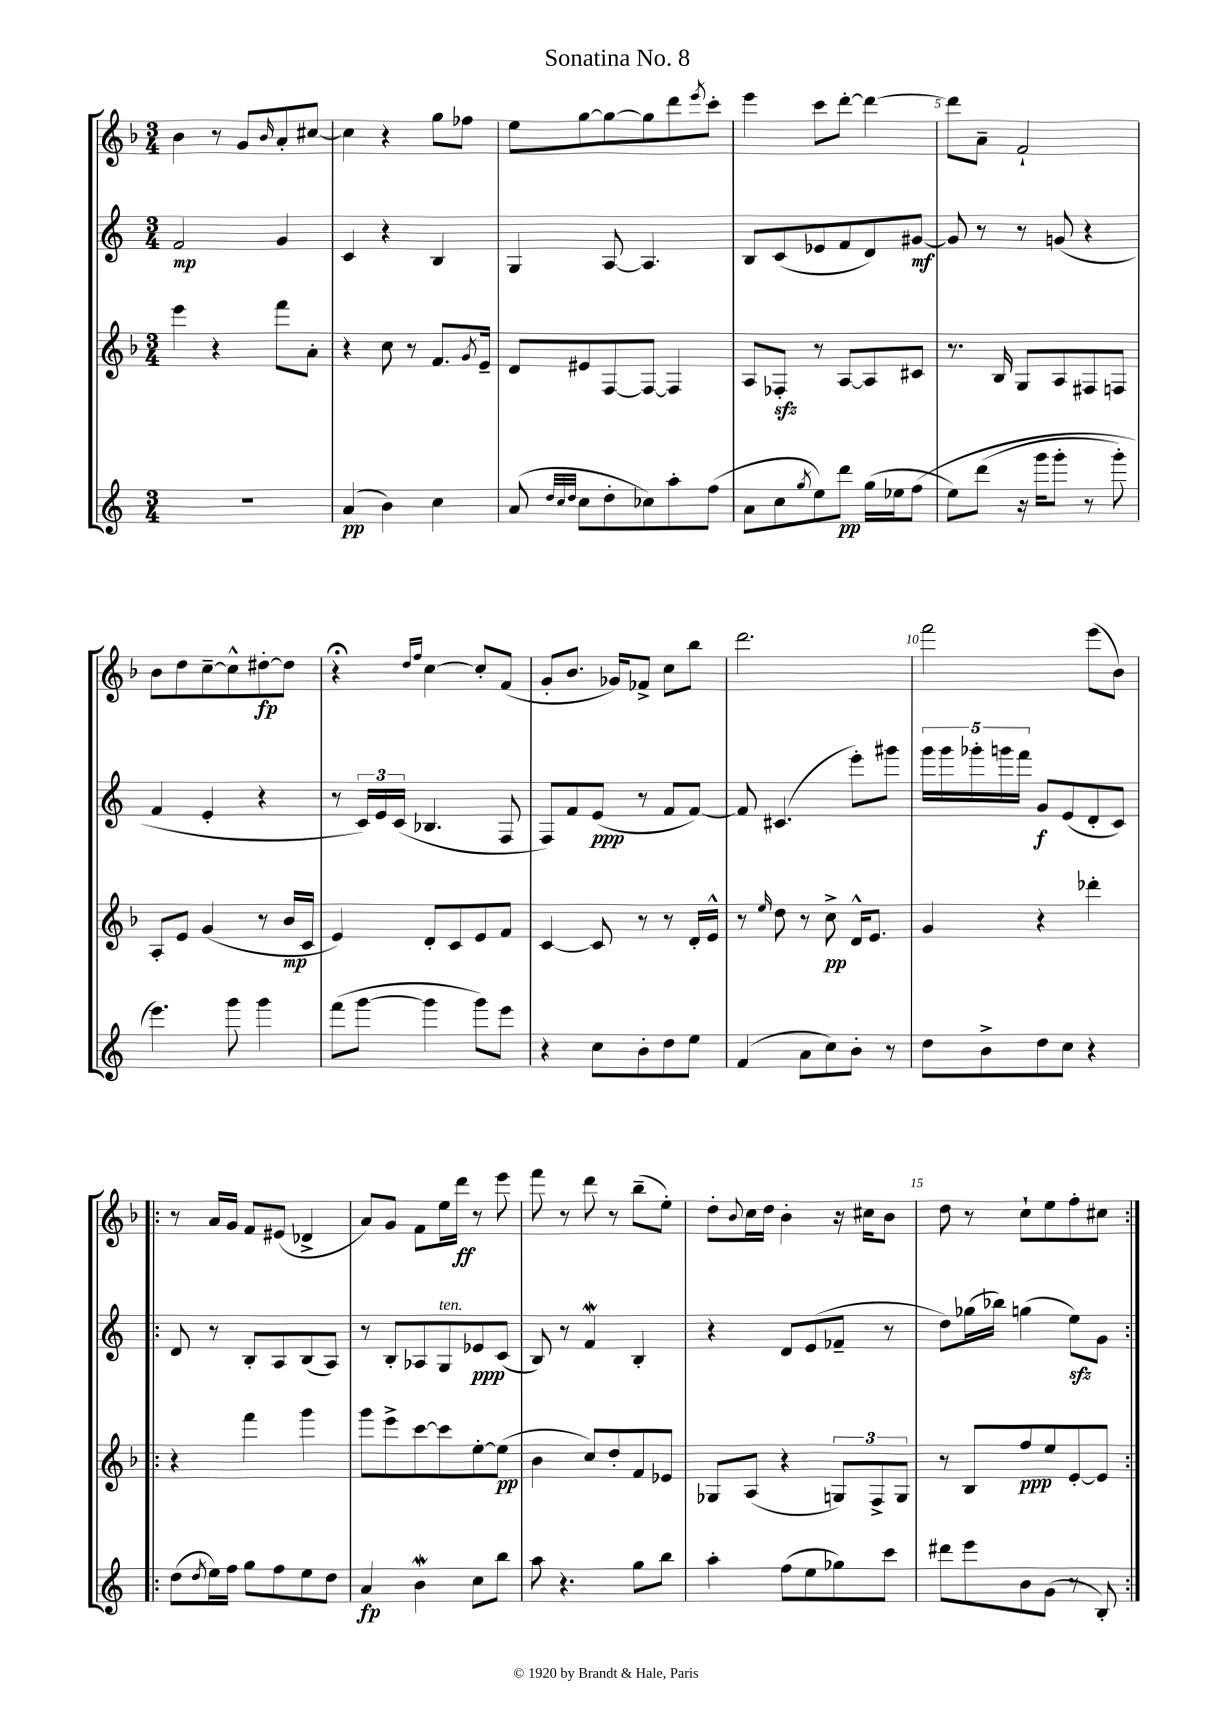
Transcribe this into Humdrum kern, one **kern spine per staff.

**kern	**dynam	**kern	**dynam	**kern	**dynam	**kern	**dynam
*part4	*part4	*part3	*part3	*part2	*part2	*part1	*part1
*staff4	*staff4	*staff3	*staff3	*staff2	*staff2	*staff1	*staff1
*clefG2	*	*clefG2	*	*clefG2	*	*clefG2	*
*k[]	*	*k[b-]	*	*k[]	*	*k[b-]	*
*M3/4	*	*M3/4	*	*M3/4	*	*M3/4	*
=1	=1	=1	=1	=1	=1	=1	=1
2.r	.	4eee\	.	2f/	mp	4b-\	.
.	.	4r	.	.	.	8r	.
.	.	.	.	.	.	8g/L	.
.	.	.	.	.	.	16qqb-/	.
.	.	8fff\L	.	4g/	.	8a'/	.
.	.	8a'\J	.	.	.	[8cc#X/J	.
=2	=2	=2	=2	=2	=2	=2	=2
(4a/	pp	4r	.	4c/	.	4cc#\]	.
4b\)	.	8cc\	.	4r	.	4r	.
.	.	8r	.	.	.	.	.
4cc\	.	8.f/L	.	4B/	.	8gg\L	.
.	.	.	.	.	.	8ff-X\J	.
.	.	8qg/	.	.	.	.	.
.	.	16e~/Jk	.	.	.	.	.
=3	=3	=3	=3	=3	=3	=3	=3
(8a/	.	8d/L	.	4G/	.	8ee\L	.
32qqdd/LLL	.	.	.	.	.	.	.
32qqcc/	.	.	.	.	.	.	.
32qqdd/JJJ	.	.	.	.	.	.	.
8cc\L	.	8e#X/	.	.	.	[8gg\	.
8dd'\	.	[8F/	.	[8A/	.	8gg\_	.
8cc-X\)	.	8F/J_	.	4.A/]	.	8gg\]	.
8aa'\	.	4F/]	.	.	.	8ddd\	.
.	.	.	.	.	.	8qeee/	.
(8ff\J	.	.	.	.	.	8ccc'\J	.
=4	=4	=4	=4	=4	=4	=4	=4
8a\L	.	8A/L	.	8B/L	.	4eee\	.
8cc\	.	8F-Xzz'/J	.	(8c/	.	.	.
8qgg/	.	.	.	.	.	.	.
8ee\)	.	8r	.	8e-X/	.	8ccc\L	.
8ddd\J	pp	[8A/L	.	8f/	.	[8ddd'\J	.
(16gg\LL	.	8A/]	.	8d/)	.	4ddd\_	.
16ee-X\J	.	.	.	.	.	.	.
(8ff\J	.	8c#X/J	.	[8g#X/J	mf	.	.
=5	=5	=5	=5	=5	=5	=5	=5
8ee\L)	.	8.r	.	8g#/]	.	8ddd\L]	.
(8ddd\J	.	.	.	8r	.	8a~\J	.
.	.	16B-/	.	.	.	.	.
16r	.	8G/L	.	8r	.	2f`/	.
16ggg\KL	.	.	.	.	.	.	.
8ggg'\J	.	8A/	.	(8gn/	.	.	.
8r	.	8F#X/	.	4r	.	.	.
8ggg'\)	.	8Fn/J	.	.	.	.	.
!!LO:LB:g=z
=6	=6	=6	=6	=6	=6	=6	=6
4.eee\)	.	8A'/L	.	4f/	.	8b-\L	.
.	.	8e/J	.	.	.	8dd\	.
.	.	(4g/	.	4e'/	.	[8cc~\	.
8ggg\	.	.	.	.	.	8cc^^\]	.
4ggg\	.	8r	.	4r	.	[8dd#X'\	fp
.	.	16b-/LL	mp	.	.	8dd#\J]	.
.	.	16c/JJ	.	.	.	.	.
=7	=7	=7	=7	=7	=7	=7	=7
(8fff\L	.	4e/)	.	8r	.	4r;<	.
[8ggg\J	.	.	.	24c/LL)	.	.	.
.	.	.	.	24e/	.	.	.
.	.	.	.	(24c/JJ	.	.	.
.	.	.	.	.	.	16qqdd/LL	.
.	.	.	.	.	.	16qqff/JJ	.
4ggg\]	.	8d'/L	.	4.B-X/	.	[4cc\	.
.	.	8c/	.	.	.	.	.
8ggg\L)	.	8e/	.	.	.	8cc'/L]	.
8eee\J	.	8f/J	.	8F/	.	(8f/J	.
=8	=8	=8	=8	=8	=8	=8	=8
4r	.	[4c/	.	8F/L)	.	8g'/L	.
.	.	.	.	8f/	.	8.b-/J	.
8cc\L	.	8c/]	.	(8e/J	ppp	.	.
.	.	.	.	.	.	16g-X/KL)	.
8b'\	.	8r	.	8r	.	8f-X^/J	.
8dd\	.	8r	.	8f/L	.	8cc\L	.
8ee\J	.	16d'/LL	.	[8f/J)	.	8bb-\J	.
.	.	16e^^/JJ	.	.	.	.	.
=9	=9	=9	=9	=9	=9	=9	=9
(4f/	.	8r	.	8f/]	.	2.ddd\	.
.	.	16qqee/	.	.	.	.	.
.	.	8dd\	.	(4.c#X/	.	.	.
8a\L	.	8r	.	.	.	.	.
8cc\)	.	8cc^\	pp	.	.	.	.
8b'\J	.	16d^^/KL	.	8eee'\L)	.	.	.
.	.	8.e/J	.	.	.	.	.
8r	.	.	.	8ggg#X\J	.	.	.
=10	=10	=10	=10	=10	=10	=10	=10
8dd\L	.	4g/	.	20ggg\LL	.	2fff\	.
.	.	.	.	20ggg\	.	.	.
.	.	.	.	20ggg-X'\	.	.	.
8b^\	.	.	.	.	.	.	.
.	.	.	.	20gggn\	.	.	.
.	.	.	.	20fff\JJ	.	.	.
8dd\	.	4r	.	8g/L	f	.	.
8cc\J	.	.	.	(8e/	.	.	.
4r	.	4ddd-X'\	.	8d'/	.	(8eee\L	.
.	.	.	.	8c/J)	.	8b-\J)	.
!!LO:LB:g=z
=11!|:	=11!|:	=11!|:	=11!|:	=11!|:	=11!|:	=11!|:	=11!|:
(8dd\L	.	4r	.	8d/	.	8r	.
8qdd/	.	.	.	.	.	.	.
16ee\L)	.	.	.	8r	.	16a/LL	.
16ff\JJ	.	.	.	.	.	16g/JJ	.
8gg\L	.	4fff\	.	8B'/L	.	8f/L	.
8ff\	.	.	.	8A/	.	(8e#X/J	.
8ee\	.	4ggg\	.	(8B/	.	4d-X^/	.
8dd\J	.	.	.	8A/J)	.	.	.
=12	=12	=12	=12	=12	=12	=12	=12
4a/	fp	8ggg\L	.	8r	.	8a/L)	.
.	.	8eee^\	.	8B'/L	.	8g/J	.
4bW\	.	[8ccc\	.	8A-X/	.	8f\L	.
!	!	!	!	!LO:TX:a:i:t=ten.	!	!	!
.	.	8ccc\]	.	8G/	.	16ee\L	.
.	.	.	.	.	.	16ddd\JJ	ff
8cc\L	.	[8ee'\	.	8e-X/	ppp	8r	.
8bb\J	.	(8ee\J]	pp	(8c/J	.	8eee\	.
=13	=13	=13	=13	=13	=13	=13	=13
8aa\	.	4b-\	.	8B/)	.	8fff\	.
4.r	.	.	.	8r	.	8r	.
.	.	8cc/L)	.	4fw/	.	8ddd\	.
.	.	8dd'/	.	.	.	8r	.
8gg\L	.	8f/	.	4B'/	.	(8bb-~\L	.
8bb\J	.	8e-X/J	.	.	.	8ee'\J)	.
=14	=14	=14	=14	=14	=14	=14	=14
4aa'\	.	8G-X/L	.	4r	.	8dd'\L	.
.	.	.	.	.	.	8qqb-/	.
.	.	(8A/J	.	.	.	16cc\L	.
.	.	.	.	.	.	16dd\JJ	.
(8ff\L	.	4r	.	8d/L	.	4b-'\	.
8ee\	.	.	.	(8e/	.	.	.
8gg-X\)	.	12Gn/L)	.	8f-X~/J	.	16r	.
.	.	.	.	.	.	16cc#X\KL	.
.	.	12F^/	.	.	.	.	.
8ccc\J	.	.	.	8r	.	8b-\J	.
.	.	12G/J	.	.	.	.	.
=15	=15	=15	=15	=15	=15	=15	=15
8ddd#X\L	.	8r	.	8dd\L)	.	8dd\	.
8eee\	.	8B-/L	.	(16gg-X\L	.	8r	.
.	.	.	.	16bb-X\JJ)	.	.	.
8b\	.	8ff/	ppp	(4ggn\	.	8cc`\L	.
(8g\J	.	8ee/	.	.	.	8ee\	.
8r	.	[8e'/	.	8eezz\L)	.	8ff'\	.
8B'/)	.	8e/J]	.	8g\J	.	8cc#X\J	.
=:|!	=:|!	=:|!	=:|!	=:|!	=:|!	=:|!	=:|!
*-	*-	*-	*-	*-	*-	*-	*-
